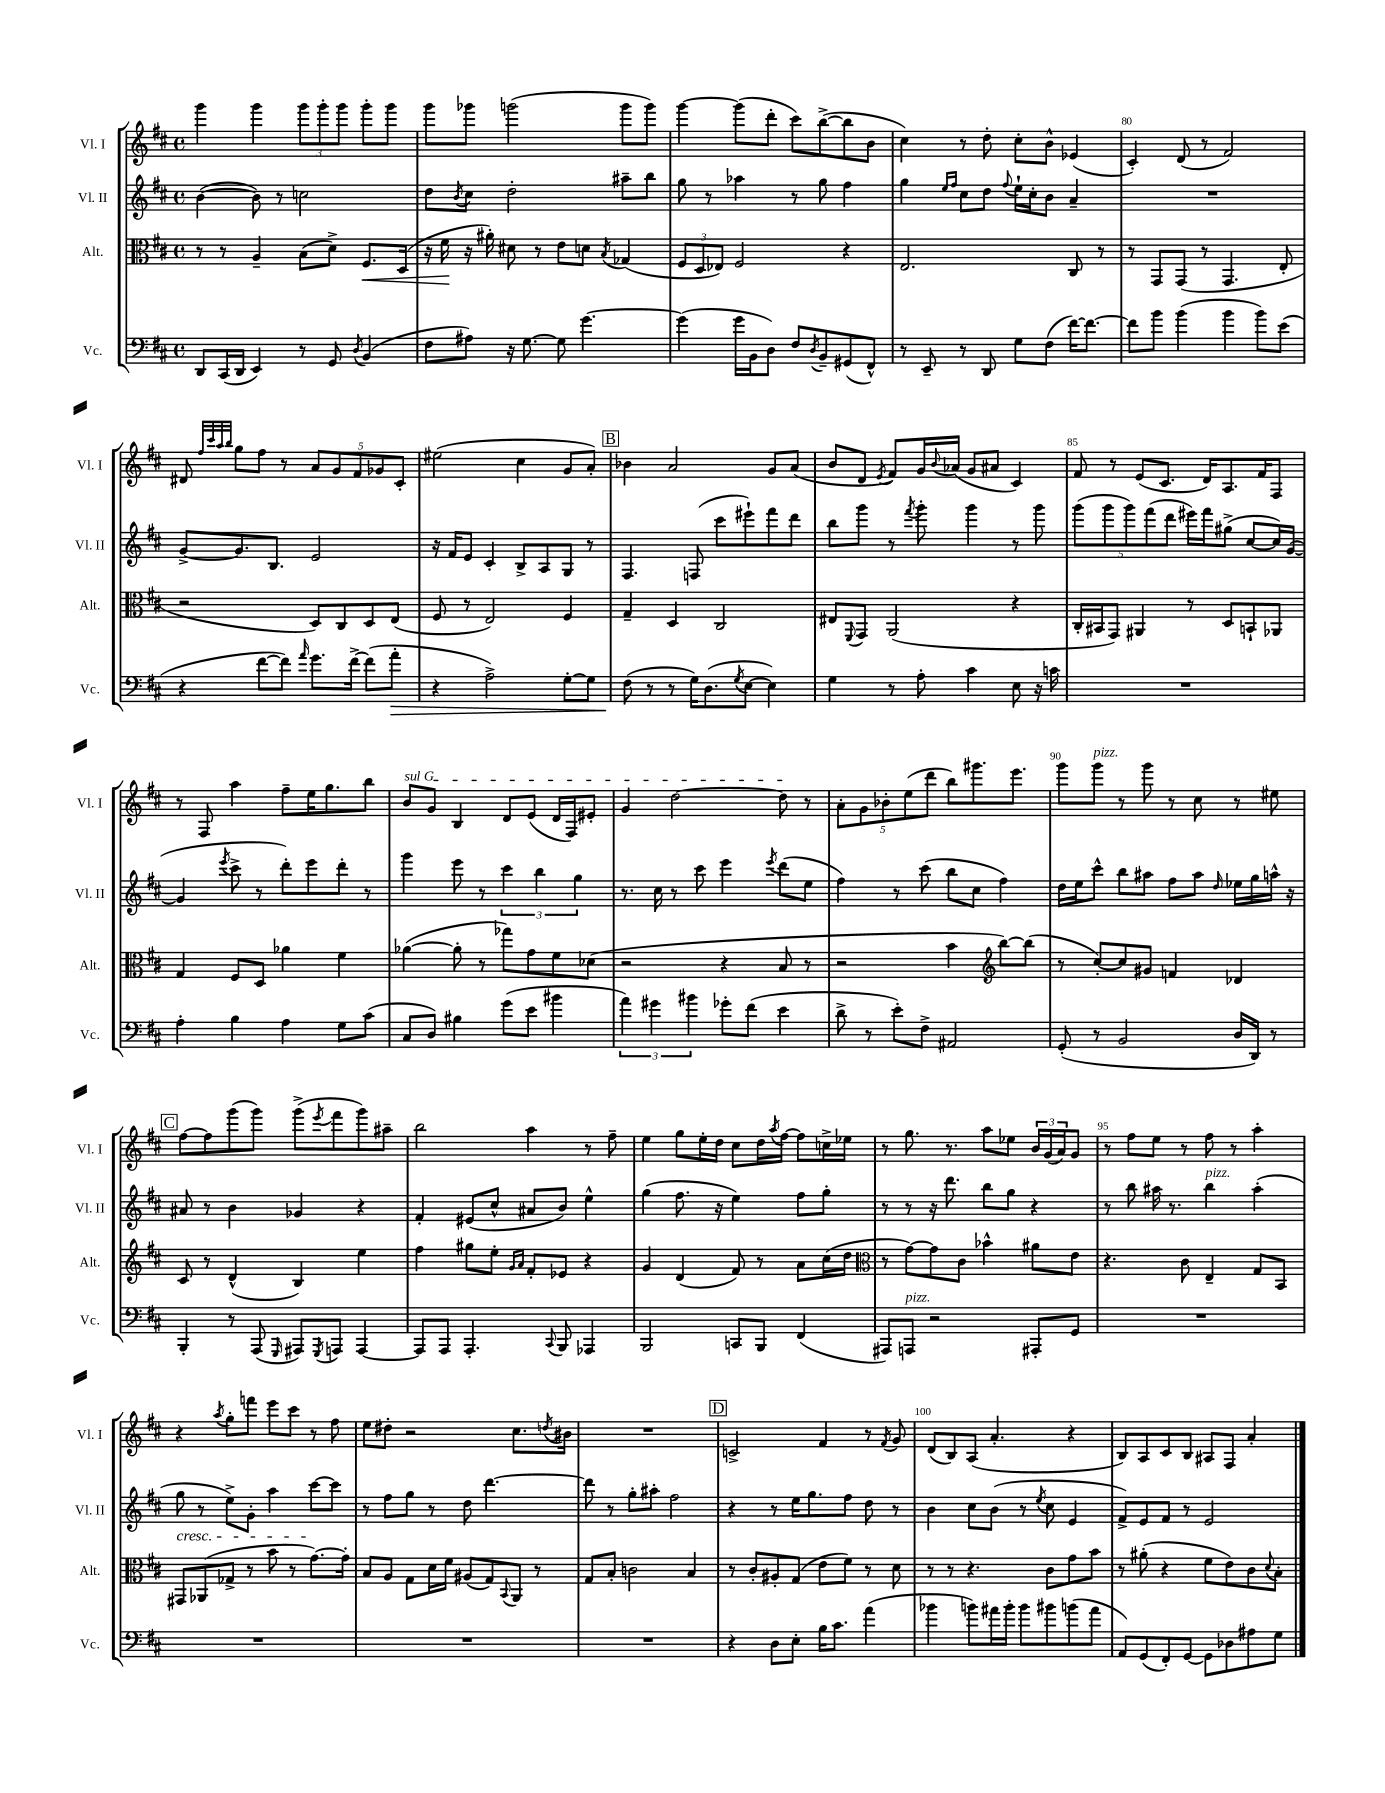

**kern	**kern	**kern	**kern
*staff4	*staff3	*staff2	*staff1
*clefF4	*clefC3	*clefG2	*clefG2
*k[f#c#]	*k[f#c#]	*k[f#c#]	*k[f#c#]
*M4/4	*M4/4	*M4/4	*M4/4
*met(c)	*met(c)	*met(c)	*met(c)
8DD	8r	([4b	4ggg
(16CC#	8r	.	.
16DD	.	.	.
4EE)	4A~	8b])	4ggg
.	.	8r	.
8r	(8B	2cc	12ggg
.	.	.	12ggg'
8GG	8d^)	.	.
.	.	.	12ggg
8qD	.	.	.
(4BB	8.F#	.	8ggg'
.	.	.	8ggg
.	(16D	.	.
=	=	=	=
8F#	16r	8dd	8ggg
.	16f#	.	.
.	.	8qb	.
8A#)	16r	8cc#	8ggg-
.	16a#')	.	.
16r	8d#	2dd'	(2ggg
[8.G	.	.	.
.	8r	.	.
8G]	8e	.	.
[4.g	8d	.	.
.	8qB	.	.
.	(4G-	8aa#~	8ggg
.	.	8bb	8ggg)
=	=	=	=
(4g]	12F#	8gg	[4ggg
.	12D	.	.
.	.	8r	.
.	12E-)	.	.
16g	2F#	4aa-	(8ggg]
16BB	.	.	.
8D)	.	.	8ddd'
8F#	.	8r	8ccc#)
8qD	.	.	.
8BB~	.	8gg	([8bb^
(8GG#	4r	4ff#	8bb]
8FF#^^)	.	.	8b
=	=	=	=
8r	2.E	4gg	4cc#)
8EE~	.	.	.
.	.	16qqee	.
.	.	16qqff#	.
8r	.	8cc#	8r
8DD	.	8dd	8dd'
.	.	8qqff#	.
8G	.	16ee`	8cc#'
.	.	16cc#'	.
(8F#	.	8b	8b^^
[16f#)	8C#	4a~	(4e-
8.f#_	.	.	.
.	8r	.	.
=	=	=	=
8f#]	8r	1r	4c#')
8b	8GG	.	.
(4b	(8GG	.	(8d
.	8r	.	8r
4b	4.GG	.	2f#)
8b)	.	.	.
(8e	8E'	.	.
=	=	=	=
4r	2r	[8g^	8d#
.	.	.	32qqff#
.	.	.	32qqccc#
.	.	.	32qqaa
.	.	.	32qqbb
.	.	8.g]	8gg
[8f#	.	.	8ff#
.	.	8.B	.
8f#])	.	.	8r
16qqa	.	.	.
8.g	8D)	2e	10a
.	.	.	10g
.	8C#	.	.
[16f#^	.	.	.
.	.	.	10f#
(8f#]	8D	.	.
.	.	.	10g-
8a'	(8E	.	.
.	.	.	10c#'
=	=	=	=
4r	8F#	16r	(2ee#
.	.	16f#	.
.	8r	8e	.
2A^)	2E)	4c#'	.
.	.	8B^	4cc#
.	.	8A	.
[8G'	4F#	8G	8g
8G]	.	8r	8a')
=	=	=	=
(8F#	4G~	4.F#	4b-
8r	.	.	.
8r	4D	.	2a
16G)	.	(8F	.
(8.D	.	.	.
.	2C#	8ccc#	.
8qG	.	.	.
[8E	.	8eee#`)	.
4E])	.	8fff#	8g
.	.	8ddd	(8a
=	=	=	=
4G	8E#	8bb	8b
.	8qqFF#	.	.
.	8GG	8ggg	8d
.	.	.	8qe
8r	(2AA	8r	8f#)
.	.	8qfff#	.
8A'	.	8ggg'	16g
.	.	.	8qqb
.	.	.	(16a-
4c#	.	4ggg	8g
.	.	.	8a#
8E	4r	8r	4c#)
16r	.	8ggg	.
16c	.	.	.
=	=	=	=
1r	16C#'	(10ggg	8f#
.	16BB#	.	.
.	.	10ggg	.
.	8GG)	.	8r
.	.	10ggg)	.
.	4AA#	.	(8e
.	.	(10fff#	.
.	.	.	8.c#
.	.	10ddd	.
.	8r	16eee#)	.
.	.	16fff#	16d)
.	8D	(8gg#^	8.A
.	8BB`	[8cc#	.
.	.	.	16f#
.	8AA-	16cc#])	8F#
.	.	([16g	.
=	=	=	=
4A'	4G	4g]	8r
.	.	.	8F#
.	.	8qeee	.
4B	8F#	8ccc#^	4aa
.	8D	8r	.
4A	4a-	8ddd')	8ff#~
.	.	8eee	16ee
.	.	.	8.gg
8G	4f#	8ddd'	.
(8c#	.	8r	8bb
=	=	=	=
8C#	([4a-	4ggg	8b
8D)	.	.	8g
4B#	8a-']	8eee	4B
.	8r	8r	.
(8g	8gg-)	6ccc#	8d
8e	8g	.	(8e
.	.	6bb	.
4b#	8f#	.	16d
.	.	.	16F#)
.	.	6gg	.
.	(8d-	.	8e#'
=	=	=	=
6a)	2r	8.r	4g
6g#	.	.	.
.	.	16cc#	.
.	.	8r	[2dd
6b#	.	.	.
.	.	8ccc#	.
8g-'	4r	4eee	.
(8f#	.	.	.
.	.	8qeee	.
4e	8B	(8ddd	8dd]
.	8r	8ee	8r
=	=	=	=
8d^	2r	4ff#)	10a'
.	.	.	10g
8r	.	.	.
.	.	.	10b-'
8e')	.	8r	.
.	.	.	(10ee
8F#^	.	(8ccc#	.
.	.	.	10ddd
2AA#	4b	8bb	8bb)
.	.	8cc#	8.ggg#
*	*clefG2	*	*
.	[8bb)	4ff#)	.
.	.	.	8.eee
.	(8bb]	.	.
=	=	=	=
(8GG'	8r	16dd	8ggg
.	.	16ee	.
8r	[8cc#')	8ccc#^^	8ggg
2BB	8cc#]	8bb	8r
.	8g#	8aa#	8ggg
.	4f	8ff#	8r
.	.	8aa#	8cc#
.	.	16qqdd	.
16D	4d-	16ee-	8r
16DD)	.	16gg	.
8r	.	16aa^^	8ee#
.	.	16r	.
=	=	=	=
4BBB'	8c#	8a#	[8ff#
.	8r	8r	8ff#]
8r	(4d^^	4b	(8ggg
(8AAA	.	.	8ggg)
16qqGGG	.	.	.
8AAA#)	4B)	4g-	(8ggg^
8qGGG	.	.	8qeee
8AAA	.	.	8fff#
[4AAA	4ee	4r	8ggg)
.	.	.	8aa#~
=	=	=	=
8AAA]	4ff#	4f#'	2bb
8AAA	.	.	.
4.AAA'	8gg#	(8e#	.
.	8ee'	8cc#^^	.
.	16qqg	.	.
.	16qqa	.	.
.	8f#'	8a#	4aa
8qqCC#	.	.	.
8BBB	8e-	8b)	.
4AAA-	4r	4ee^^	8r
.	.	.	8ff#~
=	=	=	=
2BBB	4g	(4gg	4ee
.	(4d	8.ff#	8gg
.	.	.	16ee'
.	.	16r	16dd
8CC	8f#)	4ee)	8cc#
8BBB	8r	.	16dd
.	.	.	8qaa
.	.	.	[16ff#
(4FF#	8a	8ff#	8ff#]
.	(16cc#	8gg'	16cc^
.	16dd	.	16ee-
=	=	=	=
*	*clefC3	*	*
8AAA#)	8r	8r	8r
8AAA	[8g)	8r	8.gg
2r	8g]	16r	.
.	.	8.ddd	8.r
.	8c#	.	.
.	4b-^^	8bb	8aa
.	.	8gg	8ee-
8AAA#'	8a#	4r	24b
.	.	.	(24g
.	.	.	24a)
8GG	8e	.	8g
=	=	=	=
1r	4.r	8r	8r
.	.	8bb	8ff#
.	.	16aa#	8ee
.	.	8.r	.
.	8c#	.	8r
.	4E~	4bb	8ff#
.	.	.	8r
.	8G	(4aa#'	4aa'
.	8BB	.	.
=	=	=	=
1r	8GG#	8gg	4r
.	(8AA-	8r	.
.	.	.	8qaa
.	8G-^	8ee^)	8gg'
.	8r	8g'	8fff
.	8b	4aa	8eee
.	8r	.	8ccc#
.	[8.g)	[8ccc#	8r
.	.	8ccc#]	8ff#
.	16g']	.	.
=	=	=	=
1r	8B	8r	8ee
.	8A	8ff#	8dd#'
.	8G	8gg	2r
.	16d	8r	.
.	16f#	.	.
.	(8A#	8dd	.
.	8G)	[4.ddd	.
.	8qqBB	.	.
.	8AA	.	8.cc#
.	8r	.	.
.	.	.	8qdd
.	.	.	16b#
=	=	=	=
1r	8G	8ddd]	1r
.	8B'	8r	.
.	2c	8gg'	.
.	.	8aa#'	.
.	.	2ff#	.
.	4B	.	.
=	=	=	=
4r	8r	4r	2c^
.	8c#'	.	.
8D	8A#'	8r	.
8E'	(8G	16ee	.
.	.	8.gg	.
16B	8e	.	4f#
8.c#	.	.	.
.	8f#)	8ff#	.
(4a	8r	8dd	8r
.	.	.	8qf#
.	8d	8r	8g
=	=	=	=
4b-	8r	4b	(8d
.	8r	.	8B)
8b)	4.r	8cc#	(8A
16a#	.	(8b	4.a'
16b'	.	.	.
8b	.	8r	.
.	.	8qee	.
8b#	8c#	8cc#	.
(8b	8g	4e	4r
8a#	8b	.	.
=	=	=	=
8AA)	8r	8f#^)	8B)
(8GG	(8a#'	8e	8A
8FF#')	4r	8f#	8c#
[8GG	.	8r	8B
8GG]	8f#	2e	8A#
8D-	8e)	.	8F#
8A#	8c#	.	4a'
.	8qqd	.	.
8G	8B'	.	.
==	==	==	==
*-	*-	*-	*-
